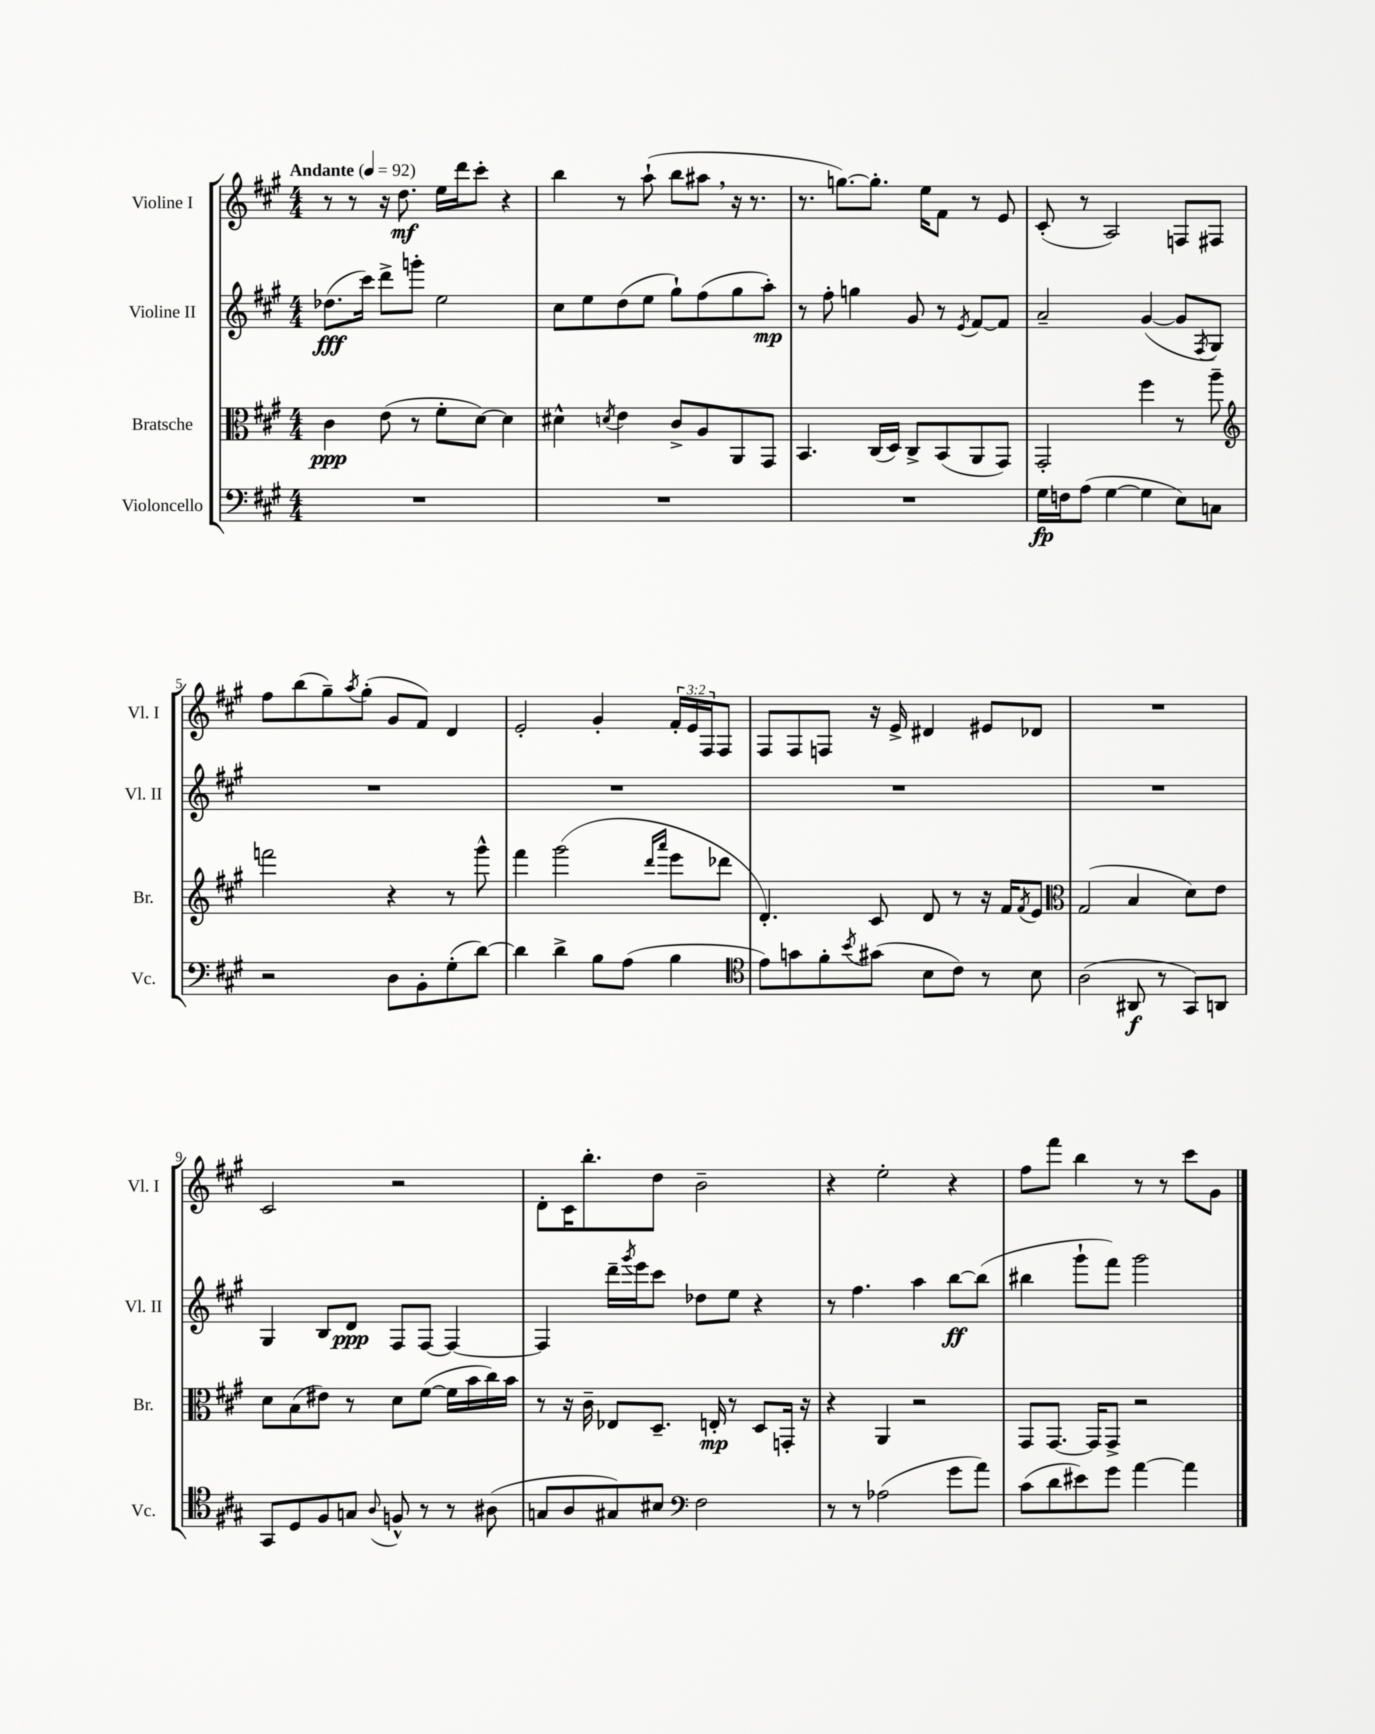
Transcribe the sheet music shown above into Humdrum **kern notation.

**kern	**dynam	**kern	**dynam	**kern	**dynam	**kern	**dynam
*part4	*part4	*part3	*part3	*part2	*part2	*part1	*part1
*staff4	*staff4	*staff3	*staff3	*staff2	*staff2	*staff1	*staff1
*I"Violoncello	*	*I"Bratsche	*	*I"Violine II	*	*I"Violine I	*
*I'Vc.	*	*I'Br.	*	*I'Vl. II	*	*I'Vl. I	*
*clefF4	*	*clefC3	*	*clefG2	*	*clefG2	*
*k[f#c#g#]	*	*k[f#c#g#]	*	*k[f#c#g#]	*	*k[f#c#g#]	*
*M4/4	*	*M4/4	*	*M4/4	*	*M4/4	*
*MM92	*	*MM92	*	*MM92	*	*MM92	*
=1	=1	=1	=1	=1	=1	=1	=1
!	!	!	!	!	!	!LO:TX:a:B:t=Andante	!
1r	.	4c#\	ppp	(8.dd-X\L	fff	8r	.
.	.	.	.	.	.	8r	.
.	.	.	.	16ccc#\Jk)	.	.	.
.	.	(8e\	.	8ddd^\L	.	16r	.
.	.	.	.	.	.	8.dd\	mf
.	.	8r	.	8gggn'\J	.	.	.
.	.	8f#'\L	.	2ee\	.	16ee\LL	.
.	.	.	.	.	.	16ddd\J	.
.	.	[8d\J)	.	.	.	8ccc#'\J	.
.	.	4d\]	.	.	.	4r	.
=2	=2	=2	=2	=2	=2	=2	=2
1r	.	4d#X^^\	.	8cc#\L	.	4bb\	.
.	.	.	.	8ee\	.	.	.
.	.	8qdn/	.	.	.	.	.
.	.	4e\	.	(8dd\	.	8r	.
.	.	.	.	8ee\J	.	(8aa`\	.
.	.	8c#^/L	.	8gg#`\L)	.	8bb\L	.
.	.	8A/	.	(8ff#\	.	8aa#X,\J	.
.	.	8AA/	.	8gg#\	.	16r	.
.	.	.	.	.	.	8.r	.
.	.	8GG#/J	.	8aa'\J)	mp	.	.
=3	=3	=3	=3	=3	=3	=3	=3
1r	.	4.BB/	.	8r	.	8.r	.
.	.	.	.	8ff#'\	.	.	.
.	.	.	.	.	.	[8.ggn\L)	.
.	.	.	.	4ggn\	.	.	.
.	.	(16C#/LL	.	.	.	8.gg'\J]	.
.	.	16D/JJ)	.	.	.	.	.
.	.	8C#^/L	.	8g#/	.	.	.
.	.	.	.	.	.	16ee\KL	.
.	.	(8BB/	.	8r	.	8f#\J	.
.	.	.	.	8qe/	.	.	.
.	.	8AA/	.	[8f#/L	.	8r	.
.	.	8GG#/J)	.	8f#/J]	.	8e/	.
=4	=4	=4	=4	=4	=4	=4	=4
16G#\LL	fp	2GG#'/	.	2a~/	.	(8c#'/	.
16Fn\J	.	.	.	.	.	.	.
(8A\J	.	.	.	.	.	8r	.
[4G#\	.	.	.	.	.	2A/)	.
4G#\]	.	4ff#\	.	([4g#/	.	.	.
8E\L)	.	8r	.	8g#/L]	.	8Fn/L	.
.	.	.	.	8qF#/	.	.	.
8Cn\J	.	8aa~\	.	8G#/J)	.	8F#X/J	.
!!LO:LB:g=z
=5	=5	=5	=5	=5	=5	=5	=5
*	*	*clefG2	*	*	*	*	*
2r	.	2fffn\	.	1r	.	8ff#\L	.
.	.	.	.	.	.	(8bb\	.
.	.	.	.	.	.	8gg#~\)	.
.	.	.	.	.	.	8qaa/	.
.	.	.	.	.	.	(8gg#'\J	.
8D\L	.	4r	.	.	.	8g#/L	.
8BB'\	.	.	.	.	.	8f#/J)	.
(8G#'\	.	8r	.	.	.	4d/	.
[8d\J)	.	8ggg#^^\	.	.	.	.	.
=6	=6	=6	=6	=6	=6	=6	=6
4d\]	.	4fff#\	.	1r	.	2e'/	.
4d^\	.	(2ggg#\	.	.	.	.	.
8B\L	.	.	.	.	.	4g#'/	.
(8A\J	.	.	.	.	.	.	.
.	.	16qqddd/LL	.	.	.	.	.
.	.	16qqaaa/JJ	.	.	.	.	.
4B\	.	8eee\L	.	.	.	24f#'/LL	.
.	.	.	.	.	.	24e/	.
.	.	.	.	.	.	24F#/J	.
.	.	8ddd-X\J	.	.	.	8F#/J	.
=7	=7	=7	=7	=7	=7	=7	=7
*clefC4	*	*	*	*	*	*	*
8e\L)	.	4.d'/)	.	1r	.	8F#/L	.
8gn\	.	.	.	.	.	8F#/	.
8f#'\	.	.	.	.	.	8Fn/J	.
8qb/	.	.	.	.	.	.	.
(8g#X\J	.	8c#/	.	.	.	16r	.
.	.	.	.	.	.	16e^/	.
8B\L	.	8d/	.	.	.	4d#X/	.
8c#\J)	.	8r	.	.	.	.	.
8r	.	16r	.	.	.	8e#X/L	.
.	.	16f#/KL	.	.	.	.	.
.	.	8qf#/	.	.	.	.	.
8B\	.	8e/J	.	.	.	8d-X/J	.
=8	=8	=8	=8	=8	=8	=8	=8
*	*	*clefC3	*	*	*	*	*
(2A\	.	(2G#/	.	1r	.	1r	.
8AA#X/	f	4B/	.	.	.	.	.
8r	.	.	.	.	.	.	.
8GG#/L)	.	8d\L)	.	.	.	.	.
8AAn/J	.	8e\J	.	.	.	.	.
!!LO:LB:g=z
=9	=9	=9	=9	=9	=9	=9	=9
8GG#/L	.	8d\L	.	4G#/	.	2c#/	.
8D/	.	(8B\	.	.	.	.	.
8F#/	.	8e#X\J)	.	8B/L	.	.	.
8Gn/J	.	8r	.	8d/J	ppp	.	.
8qqA/	.	.	.	.	.	.	.
8Fn^^/	.	8d\L	.	8F#/L	.	2r	.
8r	.	([8f#\J	.	[8F#/J	.	.	.
8r	.	16f#\LL]	.	4F#/_	.	.	.
.	.	16b\	.	.	.	.	.
(8A#X\	.	16cc#\)	.	.	.	.	.
.	.	16b\JJ	.	.	.	.	.
=10	=10	=10	=10	=10	=10	=10	=10
8Gn/L	.	8r	.	4F#/]	.	8d'\L	.
8A/	.	16r	.	.	.	16c#\K	.
.	.	16c#~\	.	.	.	8.bb'\	.
8G#X/)	.	8E-X/L	.	16ddd~\LL	.	.	.
.	.	.	.	8qggg#/	.	.	.
.	.	.	.	16eee\J	.	.	.
8B#X/J	.	8.D~/J	.	8ccc#\J	.	8dd\J	.
*clefF4	*	*	*	*	*	*	*
2F#\	.	.	.	8dd-X\L	.	2b~\	.
.	.	16En'/	mp	.	.	.	.
.	.	8r	.	8ee\J	.	.	.
.	.	8D/L	.	4r	.	.	.
.	.	16GGn'/Jk	.	.	.	.	.
.	.	16r	.	.	.	.	.
=11	=11	=11	=11	=11	=11	=11	=11
8r	.	4r	.	8r	.	4r	.
8r	.	.	.	4.ff#\	.	.	.
(2A-X\	.	4AA/	.	.	.	2ee'\	.
.	.	2r	.	4aa\	.	.	.
8g#\L	.	.	.	[8bb\L	ff	4r	.
8a\J)	.	.	.	(8bb\J]	.	.	.
=12	=12	=12	=12	=12	=12	=12	=12
(8c#\L	.	8GG#/L	.	4bb#X\	.	8ff#\L	.
8d\	.	[8.GG#/J	.	.	.	8fff#\J	.
8e#X\)	.	.	.	8ggg#`\L	.	4bb\	.
.	.	16GG#/KL]	.	.	.	.	.
8g#\J	.	8GG#^/J	.	8fff#\J)	.	.	.
[4a\	.	2r	.	2ggg#\	.	8r	.
.	.	.	.	.	.	8r	.
4a\]	.	.	.	.	.	8ccc#\L	.
.	.	.	.	.	.	8g#\J	.
==	==	==	==	==	==	==	==
*-	*-	*-	*-	*-	*-	*-	*-
